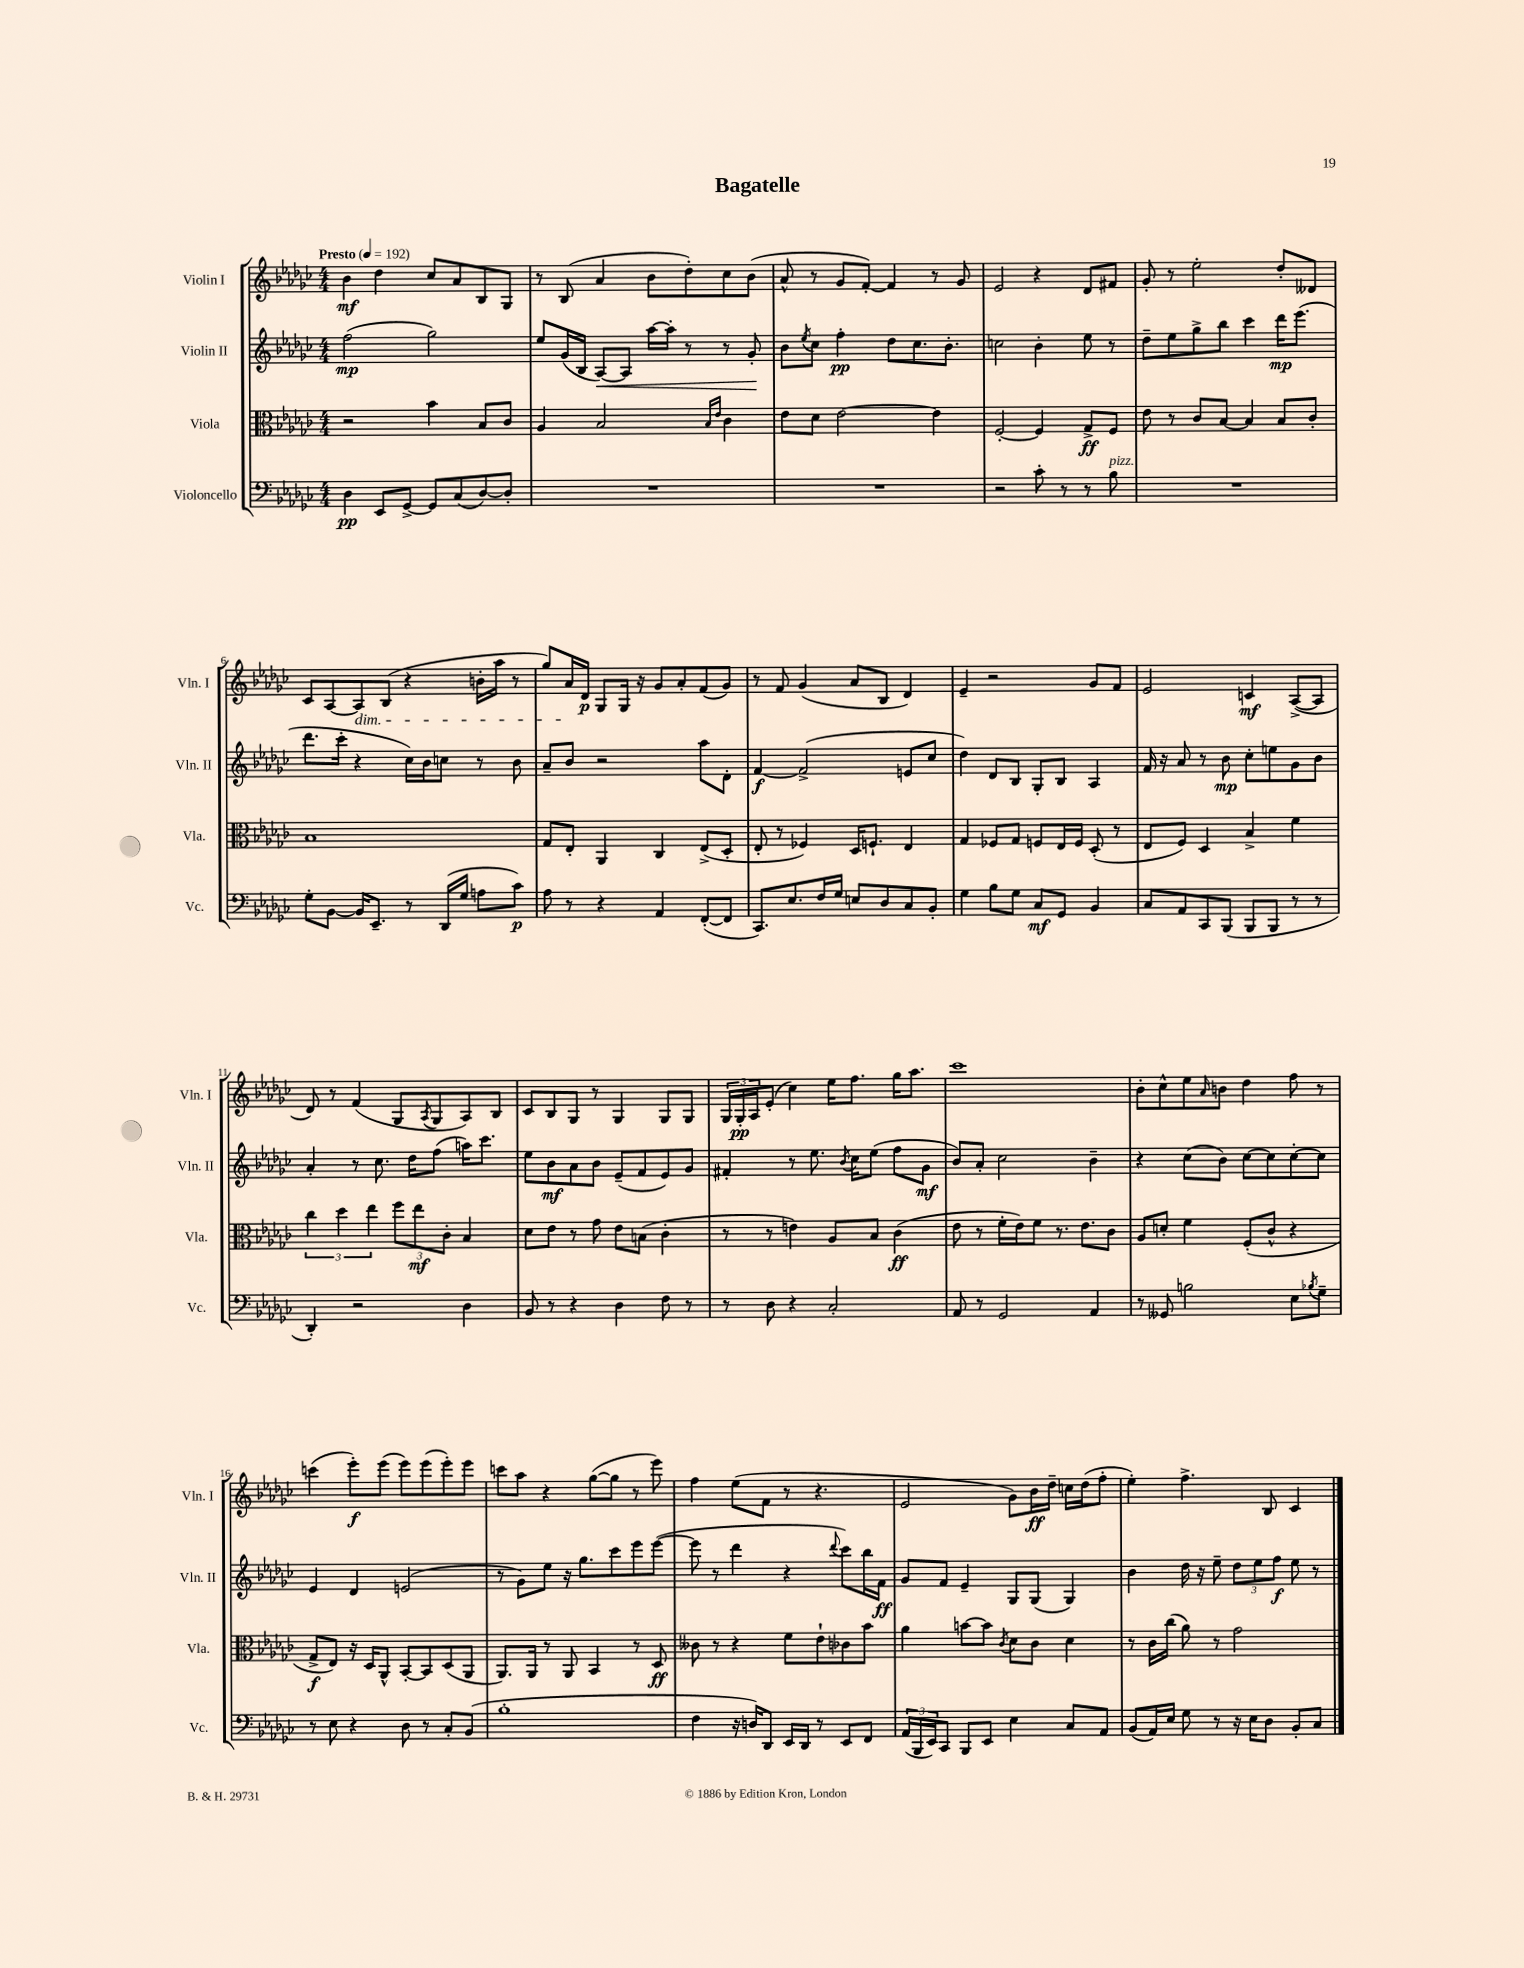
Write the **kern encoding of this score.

**kern	**kern	**kern	**kern
*staff4	*staff3	*staff2	*staff1
*clefF4	*clefC3	*clefG2	*clefG2
*k[b-e-a-d-g-c-]	*k[b-e-a-d-g-c-]	*k[b-e-a-d-g-c-]	*k[b-e-a-d-g-c-]
*M4/4	*M4/4	*M4/4	*M4/4
*MM192	*MM192	*MM192	*MM192
4D-	2r	(2ff	4b-
8EE-	.	.	4dd-
[8GG-^	.	.	.
8GG-]	4b-	2gg-)	8cc-
(8C-	.	.	8a-
[8D-)	8B-	.	8B-
8D-']	8c-	.	8G-
=	=	=	=
1r	4A-	8ee-	8r
.	.	(16g-	(8B-
.	.	16B-	.
.	2B-	[8A-)	4a-
.	.	8A-]	.
.	.	[16aa-	8b-
.	.	16aa-']	.
.	.	8r	8dd-')
.	16qqB-	.	.
.	16qqe-	.	.
.	4c-	8r	8cc-
.	.	8g-'	(8b-
=	=	=	=
1r	8e-	8b-	8a-^^
.	.	8qee-	.
.	8d-	8cc-	8r
.	[2e-	4ff'	8g-
.	.	.	[8f')
.	.	8dd-	4f]
.	.	8.cc-	.
.	4e-]	.	8r
.	.	8.b-'	.
.	.	.	8g-
=	=	=	=
2r	[2F'	2cc	2e-
8c-'	4F]	4b-'	4r
8r	.	.	.
8r	8G-^	8ee-	8d-
8B-	8F	8r	8f#
=	=	=	=
1r	8e-	8dd-~	8g-'
.	8r	8ee-	8r
.	8c-	8gg-^	2ee-'
.	[8B-	8bb-	.
.	4B-]	4ccc-	.
.	8B-	16ddd-	8dd-'
.	.	(8.eee-	.
.	8c-'	.	8d--
=	=	=	=
8G-'	1B-	8.ddd-	8c-
[8BB-	.	.	[8A-
.	.	16ccc-'	.
16BB-]	.	4r	8A-]
8.EE-~	.	.	.
.	.	.	(8B-
8r	.	16cc-)	4r
.	.	16b-	.
(16DD-	.	8cc	.
16G-	.	.	.
8A	.	8r	16b'
.	.	.	16aa-
8c-)	.	8b-	8r
=	=	=	=
8A-	8G-	8a-~	8gg-)
8r	8E-'	8b-	16a-
.	.	.	16d-
4r	4AA-	2r	8G-
.	.	.	16G-
.	.	.	16r
4AA-	4C-	.	8g-
.	.	.	8a-'
([8FF'	(8E-^	8aa-	(8f
8FF]	8D-'	8d-'	8g-)
=	=	=	=
8.CC-)	8E-'	[4f	8r
.	8r	.	8f
8.E-	.	.	.
.	4F-)	(2f^]	(4g-
16F	.	.	.
16G-	.	.	.
8E	16D-	.	8a-
.	8.F`	.	.
8D-	.	.	8B-
8C-	4E-	8e	4d-)
8BB-'	.	8cc-	.
=	=	=	=
4G-	4G-	4dd-)	4e-~
8B-	8F-	8d-	2r
8G-	8G-	8B-	.
8C-	8F	8G-'	.
8GG-	16E-	8B-	.
.	16F	.	.
4BB-	(8D-'	4A-	8g-
.	8r	.	8f
=	=	=	=
8C-	8E-	16f	2e-
.	.	16r	.
8AA-	8F)	8a-	.
8CC-	4D-	8r	.
(8BBB-	.	8b-	.
8BBB-	4B-^	8cc-'	4c
8BBB-	.	8ee	.
8r	4f	8g-	([8A-^
8r	.	8b-	8A-]
=	=	=	=
4DD-')	6cc-	4a-'	8d-)
.	.	.	8r
.	6dd-	.	.
2r	.	8r	(4f
.	6ee-	.	.
.	.	8.cc-	.
.	12ff	.	8G-
.	.	16dd-	.
.	12ee-	.	.
.	.	.	8qA-
.	.	(8ff	8G-
.	12c-'	.	.
4D-	4B-	16aa)	8A-)
.	.	8.ccc-	.
.	.	.	8B-
=	=	=	=
8BB-	8d-	8ee-	8c-
8r	8e-	8b-	8B-
4r	8r	8a-	8G-
.	8g-	8b-	8r
4D-	8e-	(8e-~	4G-
.	(8B	8f	.
8F	4c-'	8e-)	8G-
8r	.	8g-	8G-
=	=	=	=
8r	8r	4f#'	24G-
.	.	.	24G-'
.	.	.	24A-
8D-	8r	.	(8e-'
4r	4e)	8r	4cc-)
.	.	8.ee-	.
2C-'	8A-	.	16ee-
.	.	8qb-	.
.	.	16cc-	8.ff
.	8B-	(8ee-	.
.	(4c-	8ff	16gg-
.	.	.	8.aa-
.	.	8g-	.
=	=	=	=
8AA-	8e-	8b-)	1ccc-
8r	8r	8a-'	.
2GG-	16f'	2cc-	.
.	16e-)	.	.
.	8f	.	.
.	8.r	.	.
.	8.e-	.	.
4AA-	.	4b-~	.
.	8c-	.	.
=	=	=	=
8r	8A-	4r	8b-'
8GG--	8d'	.	8cc-^^
2B	4f	(8cc-	8ee-
.	.	.	16qqa-
.	.	8b-)	8b
.	(8F'	[8cc-	4dd-
.	8c-^^	8cc-]	.
8E-	4r	[8cc-'	8ff
8qB-	.	.	.
8G-~	.	8cc-]	8r
=	=	=	=
8r	8G-^	4e-	(4ccc
8E-	8E-)	.	.
4r	16r	4d-	8eee-')
.	16D-	.	.
.	8AA-^^	.	(8eee-
8D-	[8BB-'	(2e	8eee-)
8r	8BB-]	.	(8eee-
8C-'	(8D-	.	8eee-')
(8BB-	8AA-	.	8eee-
=	=	=	=
1B-'	8.AA-)	8r	8ccc
.	.	8g-)	8aa-
.	16AA-	.	.
.	8r	8ee-	4r
.	8AA-	16r	.
.	.	8.gg-	.
.	4BB-	.	([8gg-
.	.	8ccc-	8gg-]
.	8r	8eee-	8r
.	8D-	([8eee-	8eee-)
=	=	=	=
4F	8c--	8eee-]	4ff
.	8r	8r	.
16r	4r	4ddd-	(8ee-
16D)	.	.	.
8DD-	.	.	8f
16EE-	8f	4r	8r
16DD-	.	.	.
8r	8e-`	.	4.r
.	.	8qqddd-	.
8EE-	8c-	8ccc-)	.
8FF	8b-	16bb-	.
.	.	16f	.
=	=	=	=
(24AA-	4a-	8g-	2e-
24BBB-	.	.	.
24EE-)	.	.	.
8CC-	.	8f	.
8BBB-	[8b	4e-~	.
8EE-	8b]	.	.
.	8qc-	.	.
4E-	8d-	8G-	8g-)
.	8c-	(8G-	16b-
.	.	.	16dd-~
8C-	4d-	4G-)	16cc
.	.	.	(16dd-
8AA-	.	.	8ff'
=	=	=	=
(8BB-	8r	4b-	4ee-')
16AA-)	16c-	.	.
16E-	(16cc-	.	.
8G-	8a-)	16dd-	4.ff^
.	.	16r	.
8r	8r	8ee-~	.
16r	2g-	12dd-	.
16E-	.	.	.
.	.	12ee-	.
8D-	.	.	8B-
.	.	12ff	.
8BB-'	.	8ee-	4c-
8C-	.	8r	.
==	==	==	==
*-	*-	*-	*-
